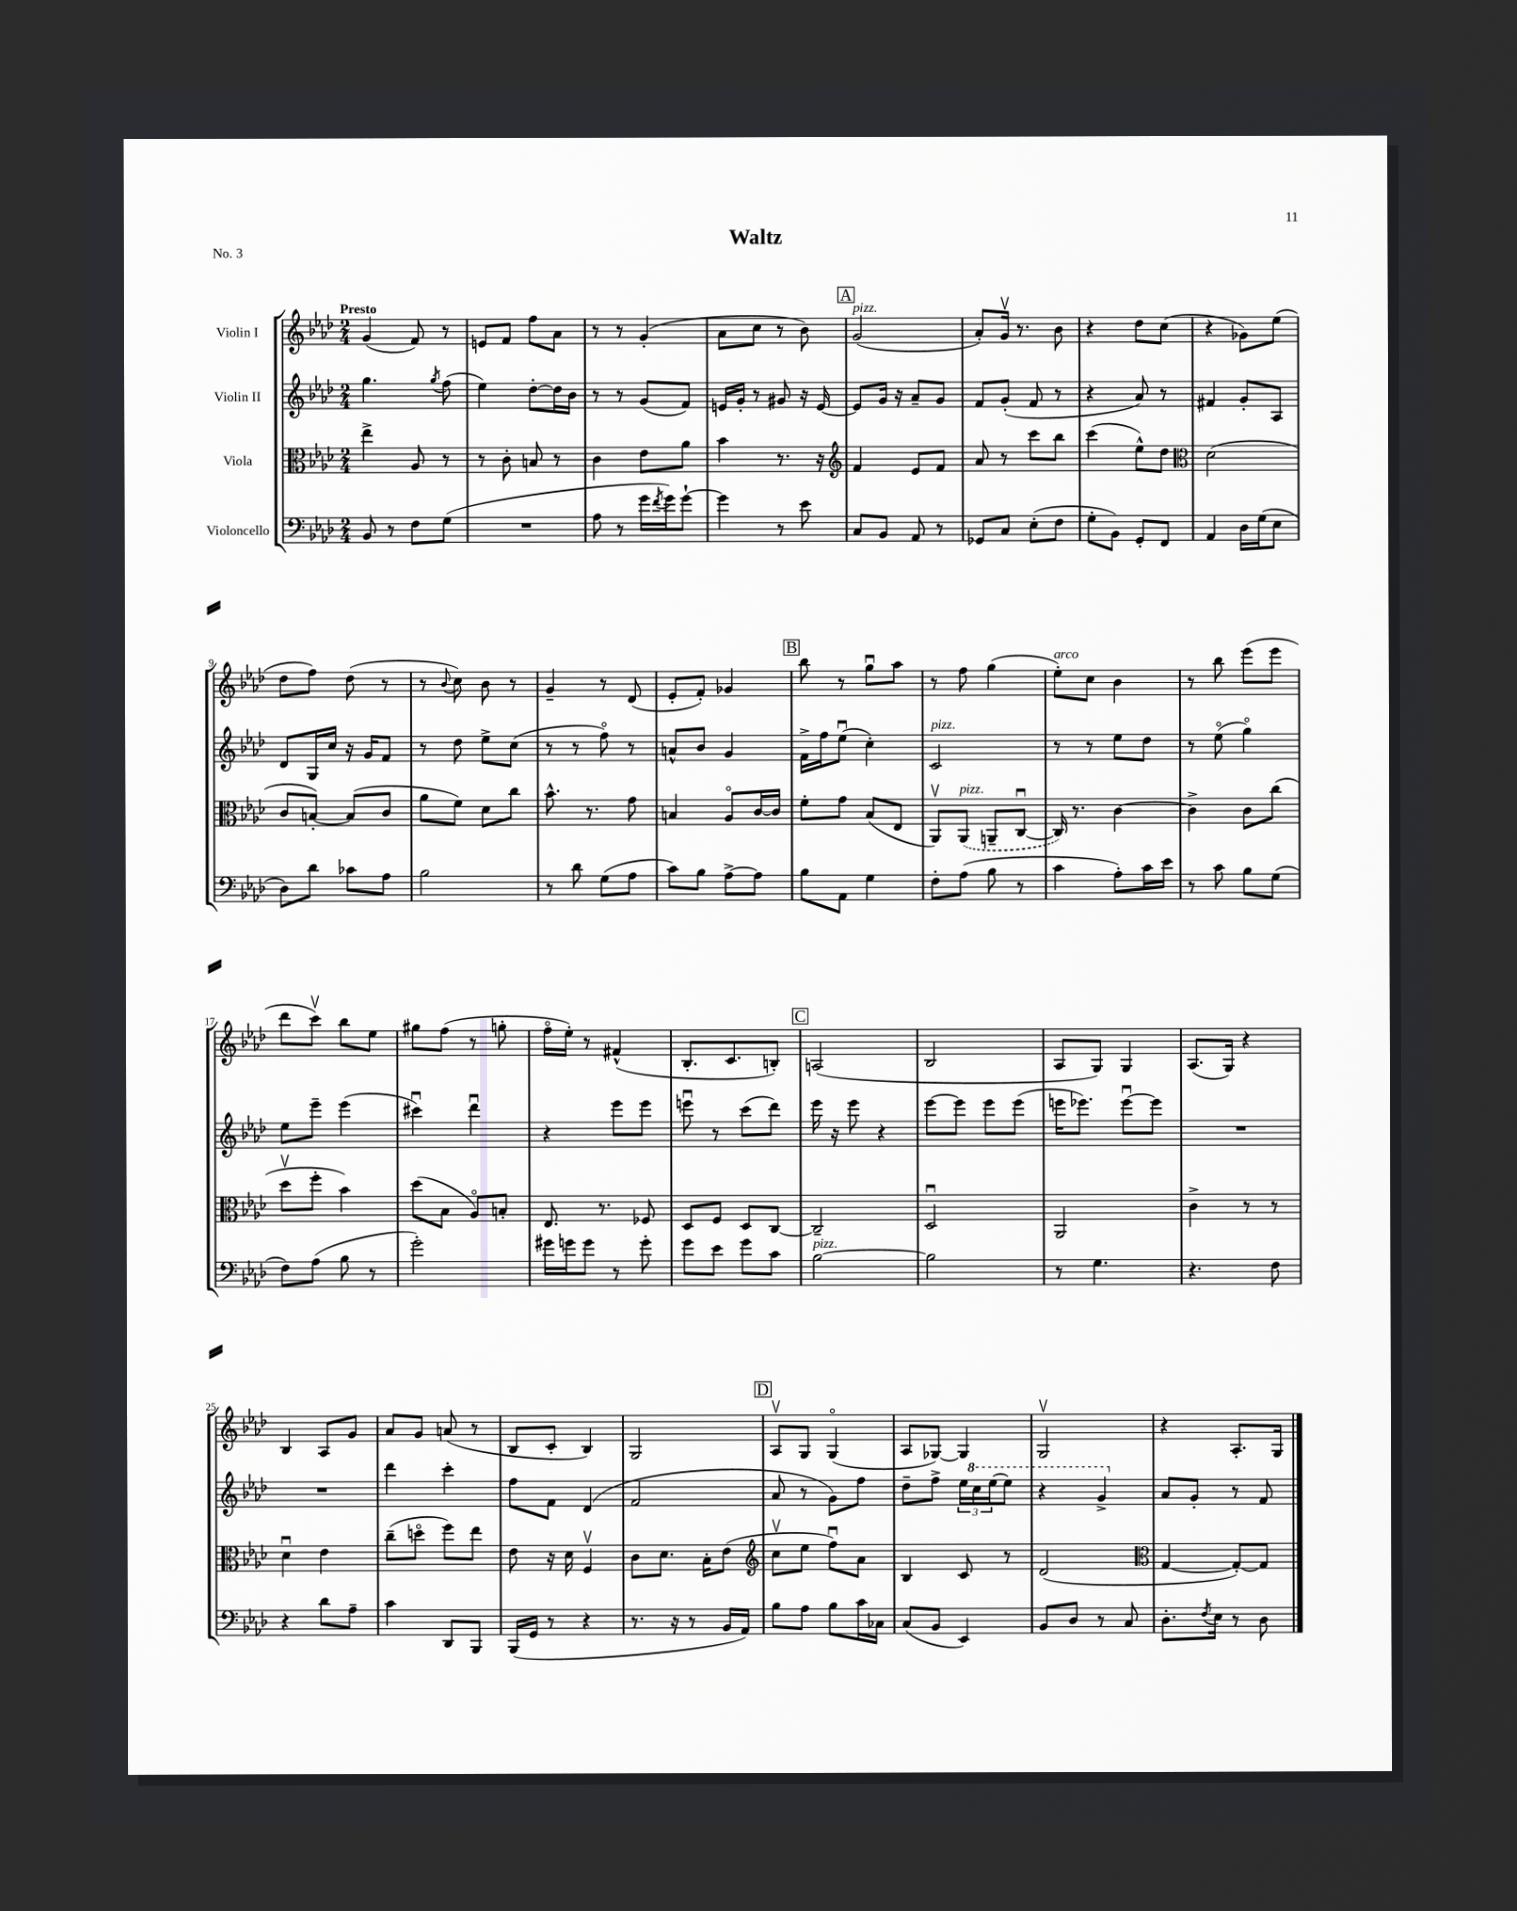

**kern	**kern	**kern	**kern
*staff4	*staff3	*staff2	*staff1
*clefF4	*clefC3	*clefG2	*clefG2
*k[b-e-a-d-]	*k[b-e-a-d-]	*k[b-e-a-d-]	*k[b-e-a-d-]
*M2/4	*M2/4	*M2/4	*M2/4
8BB-/	4ee-^\	4.gg\	(4g/
8r	.	.	.
8F\L	8A-/	.	8f/)
.	.	8qgg/	.
(8G\J	8r	(8ff\	8r
=	=	=	=
2r	8r	4ee-\)	8e/L
.	8c'\	.	8f/J
.	8B/	[8dd-'\L	8ff\L
.	8r	16dd-\]L	8a-\J
.	.	16b-\JJ	.
=	=	=	=
8A-\	4c\	8r	8r
8r	.	8r	8r
16g\LL	8e-\L	(8g/L	(4g'/
8qf/	.	.	.
16g\J)	.	.	.
[8g`\J	8a-\J	8f/J)	.
=	=	=	=
4g\]	4b-\	16e/LL	8a-\L
.	.	16g'/JJ	.
.	.	8r	8cc\J
8r	8.r	8g#/	8r
8e-\	.	16r	8b-\)
.	16r	[16e/	.
=	=	=	=
*	*clefG2	*	*
8C/L	4f/	8e/]L	(2g/
8BB-/J	.	16g/Jk	.
.	.	16r	.
8AA-/	8e-/L	8a-~/L	.
8r	8f/J	8g/J	.
=	=	=	=
8GG-/L	8a-/	8f/L	8a-'/L)
8C/J	8r	(8g'/J	16gv/Jk
.	.	.	8.r
(8E-'\L	8ccc\L	8f/	.
8F\J	8bb-\J	8r	8b-\
=	=	=	=
8G'\L	(4ccc\	4r	4r
8BB-\J)	.	.	.
8GG'/L	8ee-^^\L)	8a-/)	8dd-\L
8FF/J	8dd-\J	8r	(8cc\J
=	=	=	=
*	*clefC3	*	*
4AA-/	(2d-\	4f#/	4r
16D-\LL	.	8g'/L	8g-\L)
(16G\J	.	.	.
8E-\J	.	8A-/J	(8ee-\J
=	=	=	=
8D-\L)	8c/L	8d-/L	8dd-\L
8d-\J	[8B'/J)	16G/L	8ff\J)
.	.	16cc/JJ	.
8c-\L	(8B/]L	16r	(8dd-\
.	.	16g/LK	.
8A-\J	8c/J	8f/J	8r
=	=	=	=
2B-\	8a-\L	8r	8r
.	.	.	8qqb-/
.	8f\J)	8dd-\	8cc\)
.	8d-\L	8ee-^\L	8b-\
.	8cc\J	(8cc\J	8r
=	=	=	=
8r	8.b-^^\	8r	4g~/
8d-\	.	8r	.
.	8.r	.	.
(8G\L	.	8ffo\)	8r
8A-\J	8g\	8r	(8d-/
=	=	=	=
8c\L)	4B/	8a^^/L	8e-'/L
8B-\J	.	8b-/J	8f'/J)
[8A-^\L	8A-o/L	4g/	4g-/
8A-\]J	[16c/L	.	.
.	16c/]JJ	.	.
=	=	=	=
8B-\L	8f'\L	16f^\LL	8bb-\
.	.	16ff\J	.
8AA-\J	8g\J	(8ee-u\J	8r
4G\	(8B-/L	4cc'\)	8ggu\L
.	8E-/J	.	8aa-\J
=	=	=	=
8F'\L	8AA-v/L)	2c/	8r
(8A-\J	(8AA-/J	.	8ff\
8B-\	8AA~/L	.	(4gg\
8r	[8Cu/J	.	.
=	=	=	=
4c\	16C/])	8r	8ee-'\L)
.	8.r	.	.
.	.	8r	8cc\J
8A-'\L)	[4c\	8ee-\L	4b-\
16c\L	.	8dd-\J	.
16e-\JJ	.	.	.
=	=	=	=
8r	4c^\]	8r	8r
8c\	.	(8ee-o\	8bb-\
8B-\L	8c\L	4ggo\)	(8eee-\L
(8G\J	(8cc\J	.	8eee-\J
=	=	=	=
8F\L)	8dd-v\L	8ee-\L	8ddd-\L
(8A-\J	8ff'\J	8eee-~\J	8cccv\J)
8B-\	4b-\)	(4eee-\	8bb-\L
8r	.	.	8ee-\J
=	=	=	=
2g'\)	(8dd-\L	4ccc#u\)	8gg#\L
.	8B-\J	.	(8ff\J
.	8A-o/L)	4ddd-u\	8r
.	8B'/J	.	8gg'\
=	=	=	=
16g#\LL	8.E-/	4r	16ffo\LL
16g\J	.	.	16ee-'\JJ)
8g\J	.	.	8r
.	8.r	.	.
8r	.	8eee-\L	(4f#^^/
8g'\	8F-/	8eee-\J	.
=	=	=	=
8g\L	8D-/L	8eeeu\	8.B-'/L
8e-\J	8F/J	8r	.
.	.	.	8.c/
8g\L	8D-/L	(8ccc\L	.
8c\J	[8C/J	8ddd-\J)	8B'/J)
=	=	=	=
[2B-\	2C~/]	16eee-\	(2A/
.	.	16r	.
.	.	8eee-\	.
.	.	4r	.
=	=	=	=
2B-\]	2D-u/	[8eee-\L	2B-/
.	.	8eee-\]J	.
.	.	8eee-\L	.
.	.	(8eee-\J	.
=	=	=	=
8r	2AA-/	16eee\LK	8A-/L
.	.	8.eee-\J)	.
4.G\	.	.	8G/J)
.	.	[8eee-u\L	4G/
.	.	8eee-\]J	.
=	=	=	=
4.r	4c^\	2r	(8.A-/L
.	.	.	16G/Jk)
.	8r	.	4r
8F\	8r	.	.
=	=	=	=
4r	4d-u\	2r	4B-/
8d-\L	4e-\	.	8A-/L
8A-~\J	.	.	8g/J
=	=	=	=
4c\	(8cc~\L	4ddd-\	8a-/L
.	8ddo\J	.	8g/J
8DD-/L	8ff\L)	4ccc'\	(8a/
8BBB-/J	8ee-\J	.	8r
=	=	=	=
(16BBB-/LL	8e-\	8ff\L	8B-/L
16GG/JJ	.	.	.
8r	16r	8f\J	8c'/J
.	16d-\	.	.
4r	4Fv/	(4d-/	4B-/)
=	=	=	=
8.r	8c\L	2f/	2G/
.	8.d-\J	.	.
16r	.	.	.
8r	.	.	.
.	16B-'\LK	.	.
16BB-/LL	(8e-\J	.	.
16AA-/JJ)	.	.	.
=	=	=	=
*	*clefG2	*	*
8B-\L	8ccv\L	8a-/	8A-v/L
8A-\J	8ee-\J	8r	8G/J
8B-\L	8ffu\L)	8g\L)	(4Go/
16c\L	8a-\J	8ff\J	.
16C-\JJ	.	.	.
=	=	=	=
(8C/L	4B-/	8dd-~\L	8A-/L
8BB-/J	.	8ff^\J	[8G-/J)
4EE-/)	8c/	24ee-\LL	4G-/]
.	.	24ccc\	.
.	.	(24eee-\J	.
.	8r	8eee-\J)	.
=	=	=	=
8BB-/L	(2d-/	4r	2Gv/
8D-/J	.	.	.
8r	.	4gg^/	.
8C/	.	.	.
=	=	=	=
*	*clefC3	*	*
8.D-'\L	[4G/	8a-/L	4r
.	.	8g'/J	.
8qF/	.	.	.
16E-\Jk	.	.	.
8r	8G'/_L)	8r	8.A-'/L
8D-\	8G/]J	8f/	.
.	.	.	16G/Jk
==	==	==	==
*-	*-	*-	*-
